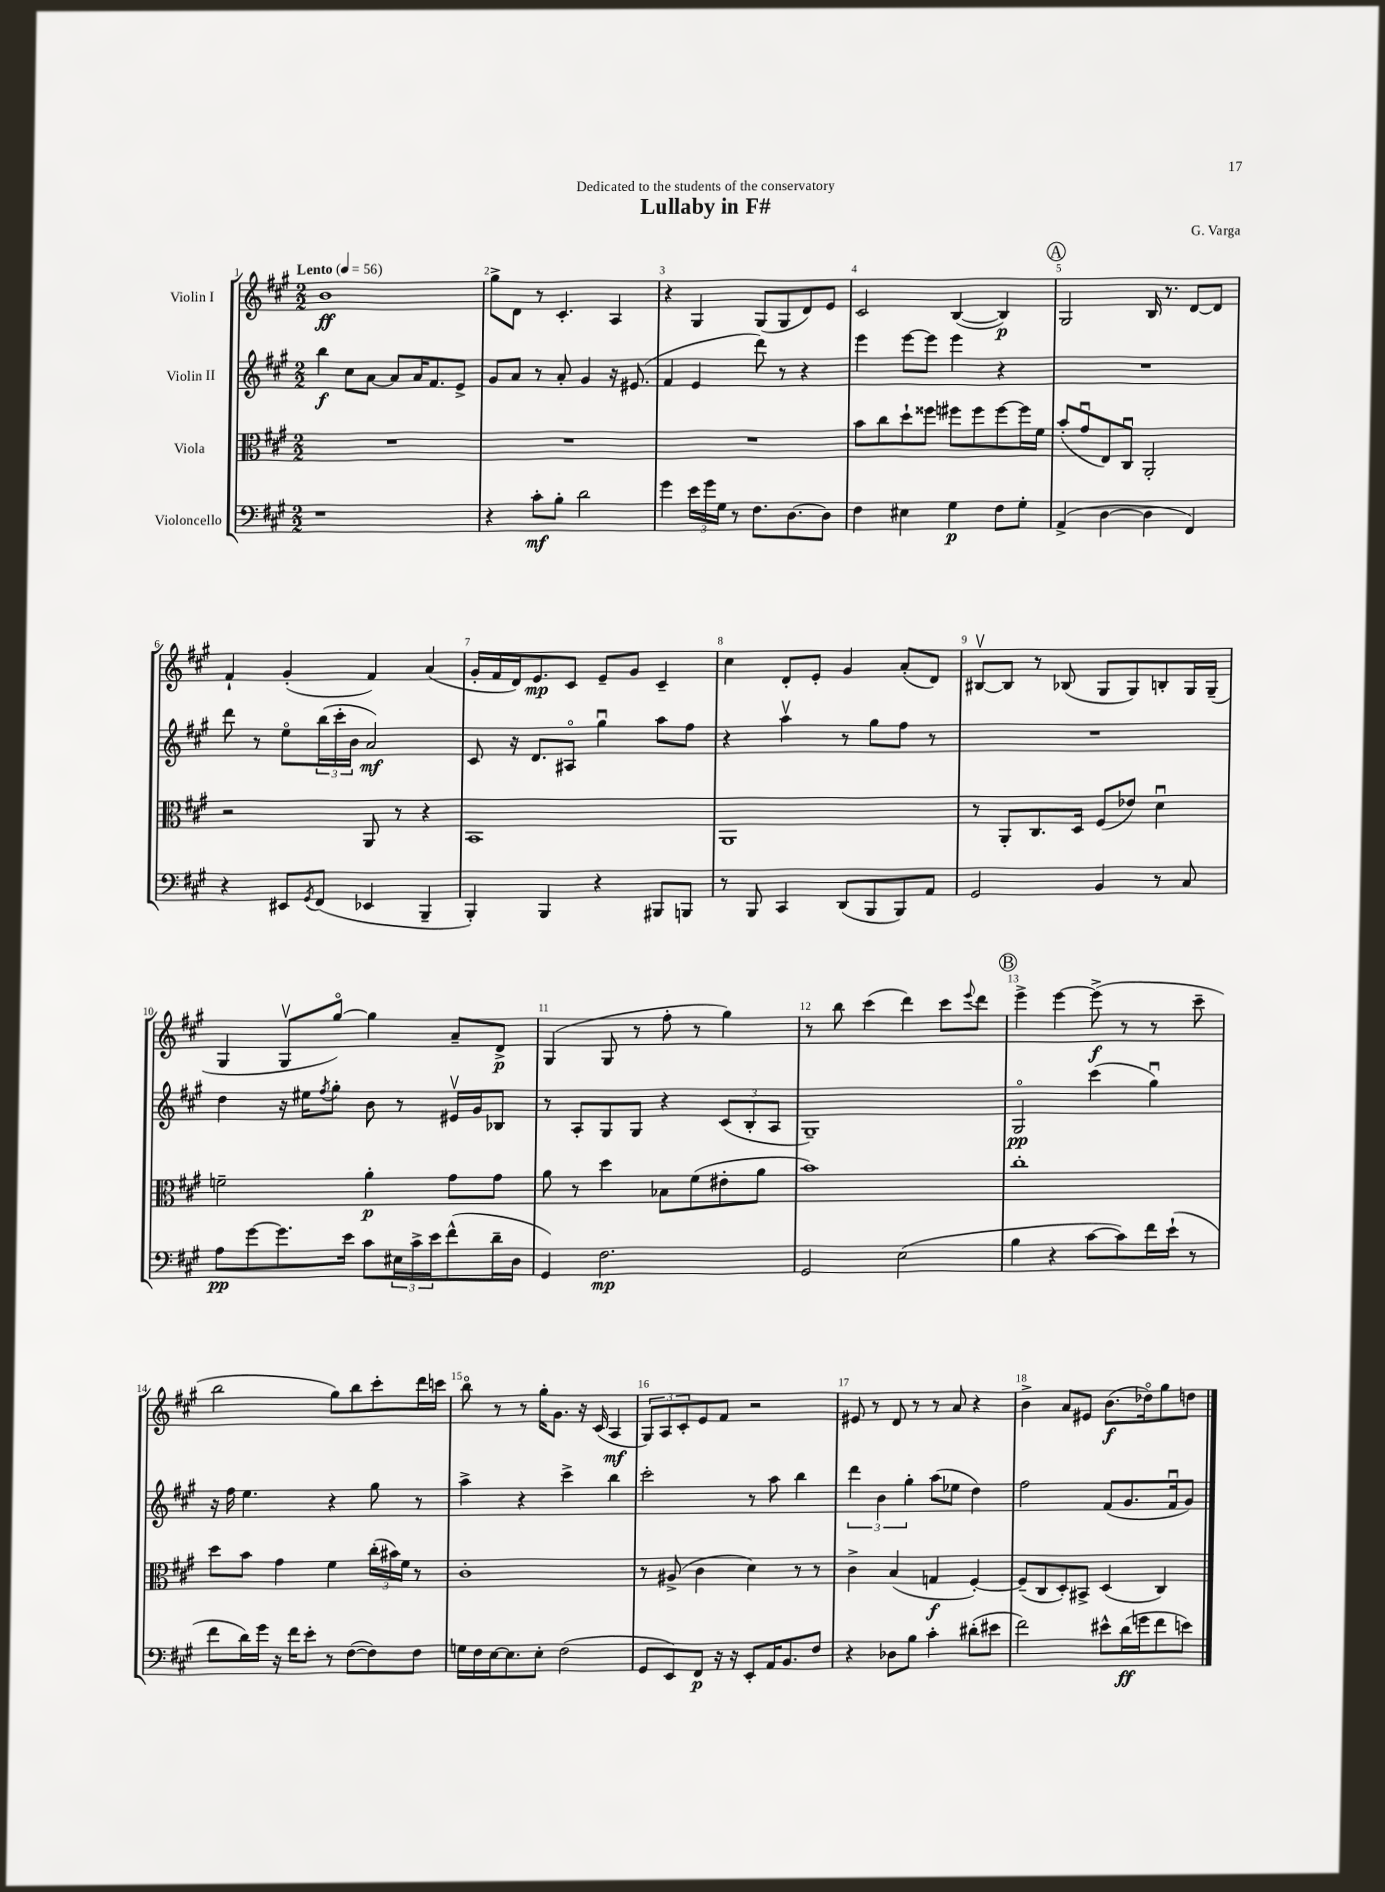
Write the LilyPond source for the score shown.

\header { title = "Lullaby in F#" composer = "G. Varga" dedication = "Dedicated to the students of the conservatory" }
<<
\new StaffGroup <<
\new Staff = "s0" \with { instrumentName = "Violin I" } {
    \clef treble \key a \major \numericTimeSignature \time 2/2 \tempo "Lento" 4 = 56
    b'1\ff |
    gis''8-> d'8 r8 cis'4.-. a4 |
    r4 gis4 gis8( gis8 d'8) e'8 |
    cis'2 b4~( b4\p) |
    \mark \markup { \circle "A" } gis2 b16 r8. d'8~ d'8 |
    fis'4-! gis'4-.( fis'4) a'4( |
    gis'16-. fis'16 d'16) e'8.\mp cis'8 e'8-- gis'8 cis'4-- |
    cis''4 d'8-. e'8-. gis'4 a'8-.( d'8) |
    bis8~\upbow bis8 r8 bes8( gis8 gis8) b8-. gis16 gis16--( |
    gis4 gis8\upbow gis''8~\flageolet) gis''4 a'8-- d'8->\p |
    gis4( gis8 r8 fis''8-. r8 gis''4) |
    r8 b''8 cis'''4( d'''4) cis'''8 \appoggiatura { e'''8 } d'''8 |
    \mark \markup { \circle "B" } e'''4-> e'''4~ e'''8->\f( r8 r8 cis'''8-- |
    b''2 gis''8) b''8 cis'''8-. d'''16 c'''16 |
    b''8\flageolet r8 r8 gis''16-. gis'8. r16 cis'16( a4\mf |
    \tuplet 3/2 { gis8) a8 cis'8-. } e'8 fis'8 r2 |
    eis'8 r8 d'8 r8 r8 a'8 r4 |
    b'4-> a'8 eis'8 b'8.\f( des''16\flageolet) gis''8 d''8 \bar "|." |
}
\new Staff = "s1" \with { instrumentName = "Violin II" } {
    \clef treble \key a \major \numericTimeSignature \time 2/2
    b''4\f cis''8 a'8~ a'8 a'16 fis'8. e'8-> |
    gis'8 a'8 r8 a'8-. gis'4 r16 eis'8.( |
    fis'4 e'4 d'''8) r8 r4 |
    e'''4 e'''8~ e'''8 e'''4 r4 |
    \mark \markup { \circle "A" } R1 |
    d'''8 r8 e''8\flageolet \tuplet 3/2 { b''16( cis'''16-. b'16 } a'2\mf) |
    cis'8 r16 d'8. ais8\flageolet gis''4\downbow a''8 fis''8 |
    r4 a''4\upbow r8 gis''8 fis''8 r8 |
    R1 |
    d''4 r16 eis''16 \acciaccatura { fis''8 } gis''8-. b'8 r8 eis'16\upbow gis'16 bes8 |
    r8 a8-. gis8 gis8 r4 \tuplet 3/2 { cis'8( b8-. a8 } |
    gis1--) |
    \mark \markup { \circle "B" } gis2\flageolet\pp cis'''4( gis''4\downbow) |
    r16 fis''16 e''4. r4 gis''8 r8 |
    a''4-> r4 cis'''4-> b''4 |
    cis'''2-. r8 a''8 b''4 |
    \tuplet 3/2 { d'''4 b'4 gis''4-. } a''8( ees''8 d''4) |
    fis''2 fis'8( gis'8. fis'16\downbow gis'8) \bar "|." |
}
\new Staff = "s2" \with { instrumentName = "Viola" } {
    \clef alto \key a \major \numericTimeSignature \time 2/2
    R1 |
    R1 |
    R1 |
    b'8 cis''8 d''8-! fisis''8 fis''8 fis''8 fis''8~ fis''16 fis'16 |
    \mark \markup { \circle "A" } b'8-.( gis'8\downbow e8) cis8\downbow a,2-. |
    r2 a,8 r8 r4 |
    b,1 |
    a,1 |
    r8 a,8-. cis8. d16 fis8( ees'8) d'4\downbow |
    f'2-- a'4-.\p gis'8 gis'8 |
    a'8 r8 d''4 bes8 fis'8( eis'8-. a'8 |
    b'1) |
    \mark \markup { \circle "B" } cis''1-. |
    d''8 b'8 gis'4 fis'4 \tuplet 3/2 { cis''16-.( bis'16) fis'16 } r8 |
    cis'1-. |
    r8 ais8->( cis'4 d'4) r8 r8 |
    cis'4-> b4( g4\f fis4~-.) |
    fis8--( cis8 d8-.) bis,8-> d4( cis4) \bar "|." |
}
\new Staff = "s3" \with { instrumentName = "Violoncello" } {
    \clef bass \key a \major \numericTimeSignature \time 2/2
    r1 |
    r4 cis'8-.\mf b8-. d'2 |
    gis'4 \tuplet 3/2 { e'16 gis'16 gis16 } r8 fis8. d8.~ d8 |
    fis4 eis4 gis4\p fis8 gis8-. |
    \mark \markup { \circle "A" } a,4->( d4~ d4 fis,4) |
    r4 eis,8 \acciaccatura { gis,8 } fis,8( ees,4 b,,4-- |
    b,,4-.) b,,4 r4 bis,,8 b,,8 |
    r8 b,,8 cis,4 d,8( b,,8 b,,8) a,8 |
    gis,2 b,4 r8 cis8 |
    a8\pp gis'8~ gis'8. e'16 cis'8 \tuplet 3/2 { eis16 cis'16-> e'16 } fis'8-^( d'16-- d16 |
    gis,4) fis2.\mp |
    gis,2 e2( |
    \mark \markup { \circle "B" } b4 r4 cis'8~ cis'8) fis'16 e'16-!( r8 |
    fis'8 d'16) gis'16 r16 fis'16 e'8-. r8 fis8~( fis8) fis8 |
    g16 fis16 e16~ e8. e8-. fis2( |
    gis,8 e,8) fis,8\p r16 r16 e,8-. a,16 b,8. fis8 |
    r4 des8 b8 cis'4-. dis'8-.( eis'8 |
    fis'2) eis'8-^ d'16\ff( g'16 fis'8 e'8) \bar "|." |
}
>>
>>
\layout { \context { \Score \override BarNumber.break-visibility = ##(#f #t #t) barNumberVisibility = #all-bar-numbers-visible } }
